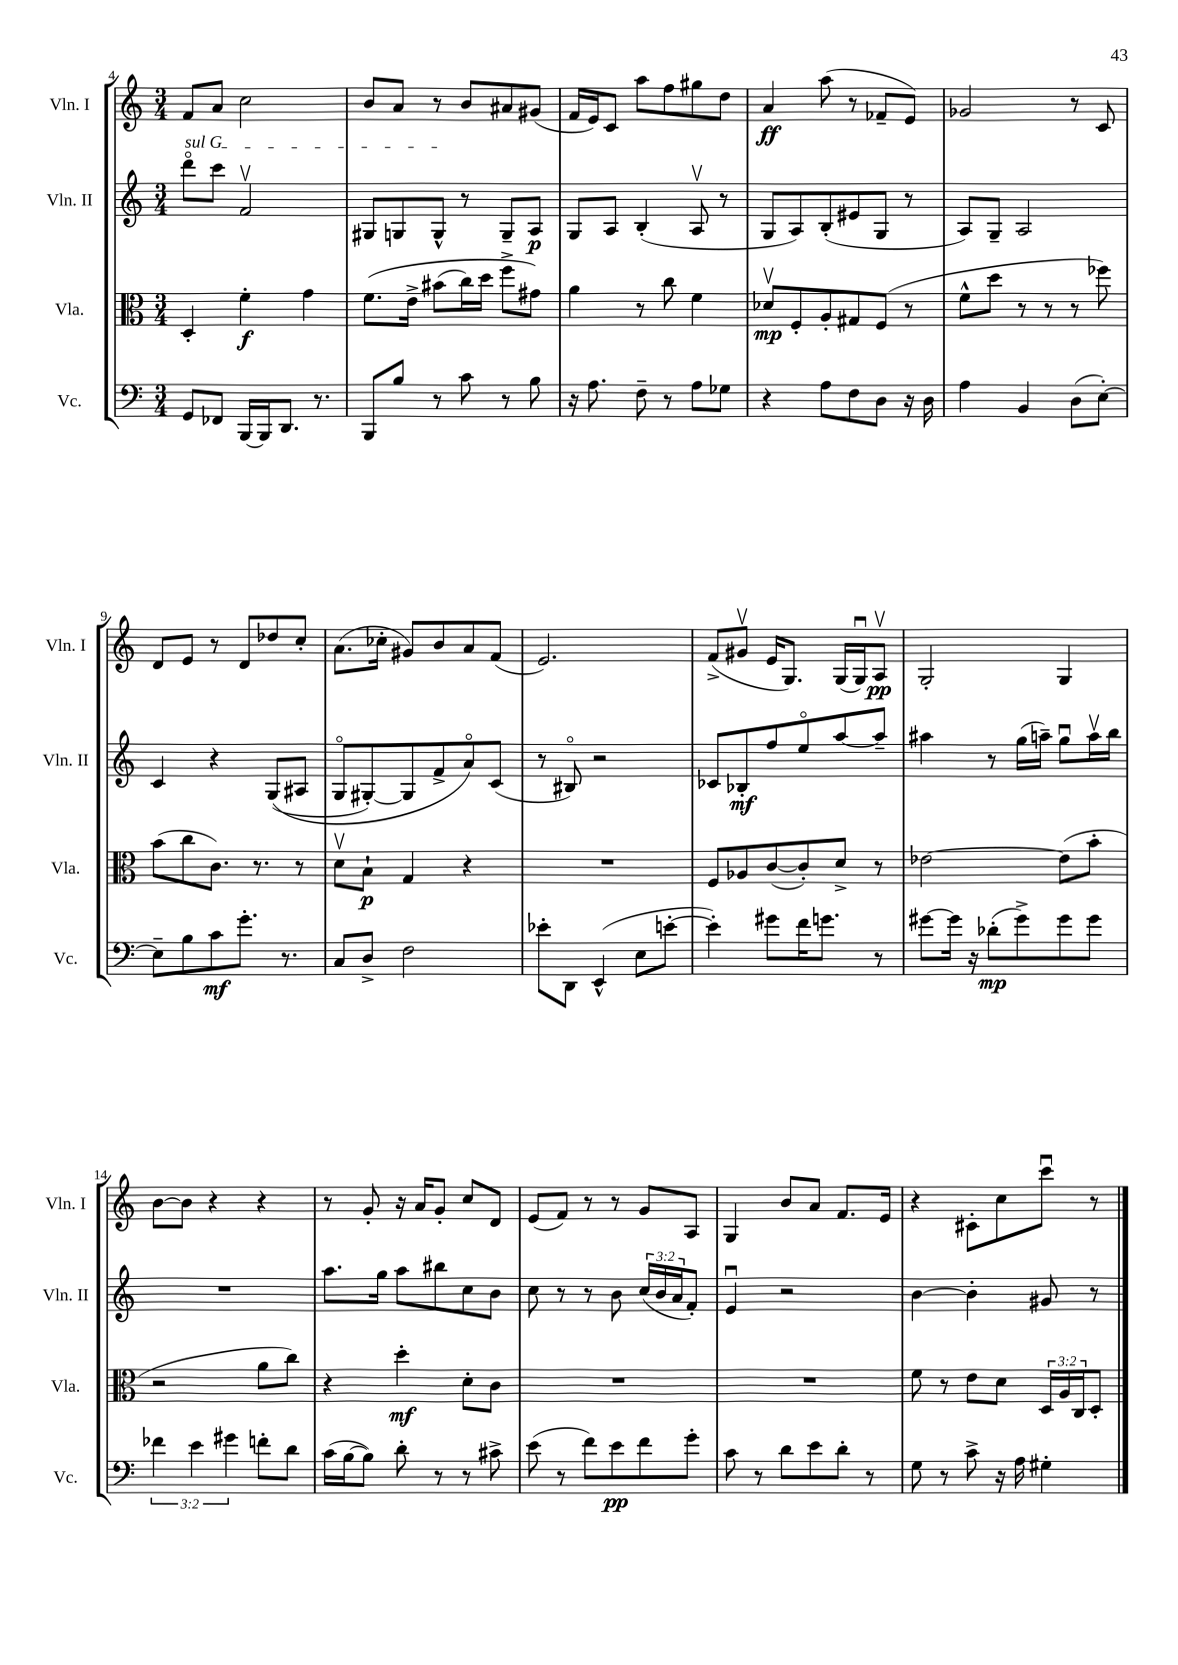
<<
\new StaffGroup <<
\new Staff = "s0" \with { instrumentName = "Vln. I" shortInstrumentName = "Vln. I" } {
    \clef treble \key c \major \numericTimeSignature \time 3/4
    f'8 a'8 c''2 |
    b'8 a'8 r8 b'8 ais'8 gis'8( |
    f'16 e'16) c'8 a''8 f''8 gis''8 d''8 |
    a'4\ff a''8( r8 fes'8-- e'8) |
    ges'2 r8 c'8 |
    d'8 e'8 r8 d'8 des''8 c''8-. |
    a'8.( ces''16-. gis'8) b'8 a'8 f'8( |
    e'2.) |
    f'8->( gis'8\upbow e'16 g8.) g16( g16\downbow) a8\upbow\pp |
    g2-. g4 |
    b'8~ b'8 r4 r4 |
    r8 g'8-. r16 a'16 g'8-. c''8 d'8 |
    e'8( f'8) r8 r8 g'8 a8 |
    g4 b'8 a'8 f'8. e'16 |
    r4 cis'8-. c''8 c'''8\downbow r8 \bar "|." |
}
\new Staff = "s1" \with { instrumentName = "Vln. II" shortInstrumentName = "Vln. II" } {
    \clef treble \key c \major \numericTimeSignature \time 3/4 \override Staff.TupletNumber.text = #tuplet-number::calc-fraction-text
    \once \override TextSpanner.bound-details.left.text = \markup { \italic "sul G" } d'''8\flageolet\startTextSpan c'''8 f'2\upbow |
    gis8 g8 g8-^\stopTextSpan r8 g8-- a8\p |
    g8 a8 b4-.( a8\upbow r8 |
    g8 a8) b8-.( eis'8 g8 r8 |
    a8) g8-- a2 |
    c'4 r4 g8(\( ais8 |
    g8\flageolet gis8~-.) gis8 f'8-> a'8\flageolet\) c'8( |
    r8 bis8\flageolet) r2 |
    ces'8 bes8-.\mf f''8 e''8\flageolet a''8~ a''8-- |
    ais''4 r8 g''16( a''16--) g''8\downbow a''16\upbow b''16 |
    R2. |
    a''8. g''16 a''8 bis''8 c''8 b'8 |
    c''8 r8 r8 b'8 \tuplet 3/2 { c''16( b'16 a'16 } f'8-.) |
    e'4\downbow r2 |
    b'4~ b'4-. gis'8 r8 \bar "|." |
}
\new Staff = "s2" \with { instrumentName = "Vla." shortInstrumentName = "Vla." } {
    \clef alto \key c \major \numericTimeSignature \time 3/4 \override Staff.TupletNumber.text = #tuplet-number::calc-fraction-text
    d4-. f'4-.\f g'4 |
    f'8.\( e'16-> bis'8( c''16) d''16 f''8-> gis'8\) |
    a'4 r8 c''8 f'4 |
    des'8\upbow\mp f8-. a8-. gis8 f8( r8 |
    f'8-^ d''8 r8 r8 r8 fes''8) |
    b'8( c''8 c'8.) r8. r8 |
    d'8\upbow b8-!\p g4 r4 |
    R2. |
    f8 aes8 c'8~( c'8-.) d'8-> r8 |
    ees'2~ ees'8( b'8-. |
    r2 a'8 c''8) |
    r4 d''4-.\mf d'8-. c'8 |
    R2. |
    R2. |
    f'8 r8 e'8 d'8 \tuplet 3/2 { d16 a16 c16 } d8-. \bar "|." |
}
\new Staff = "s3" \with { instrumentName = "Vc." shortInstrumentName = "Vc." } {
    \clef bass \key c \major \numericTimeSignature \time 3/4 \override Staff.TupletNumber.text = #tuplet-number::calc-fraction-text
    g,8 fes,8 b,,16~ b,,16 d,8. r8. |
    b,,8 b8 r8 c'8 r8 b8 |
    r16 a8. f8-- r8 a8 ges8 |
    r4 a8 f8 d8 r16 d16 |
    a4 b,4 d8( e8~-.) |
    e8-- b8 c'8\mf g'8.-. r8. |
    c8 d8-> f2 |
    ees'8-. d,8 e,4-^( e8 e'8~-. |
    e'4-.) gis'8 f'16 g'8. r8 |
    gis'8~ gis'16 r16 des'8-.\mp( gis'8->) gis'8 gis'8 |
    \tuplet 3/2 { fes'4 e'4 gis'4 } f'8-. d'8 |
    c'16( b16~ b8) d'8-. r8 r8 cis'8-> |
    e'8( r8 f'8) e'8\pp f'8 g'8-. |
    c'8 r8 d'8 e'8 d'8-. r8 |
    g8 r8 c'8-> r16 a16 gis4-. \bar "|." |
}
>>
>>
\layout { \context { \Score currentBarNumber = #4 } }
